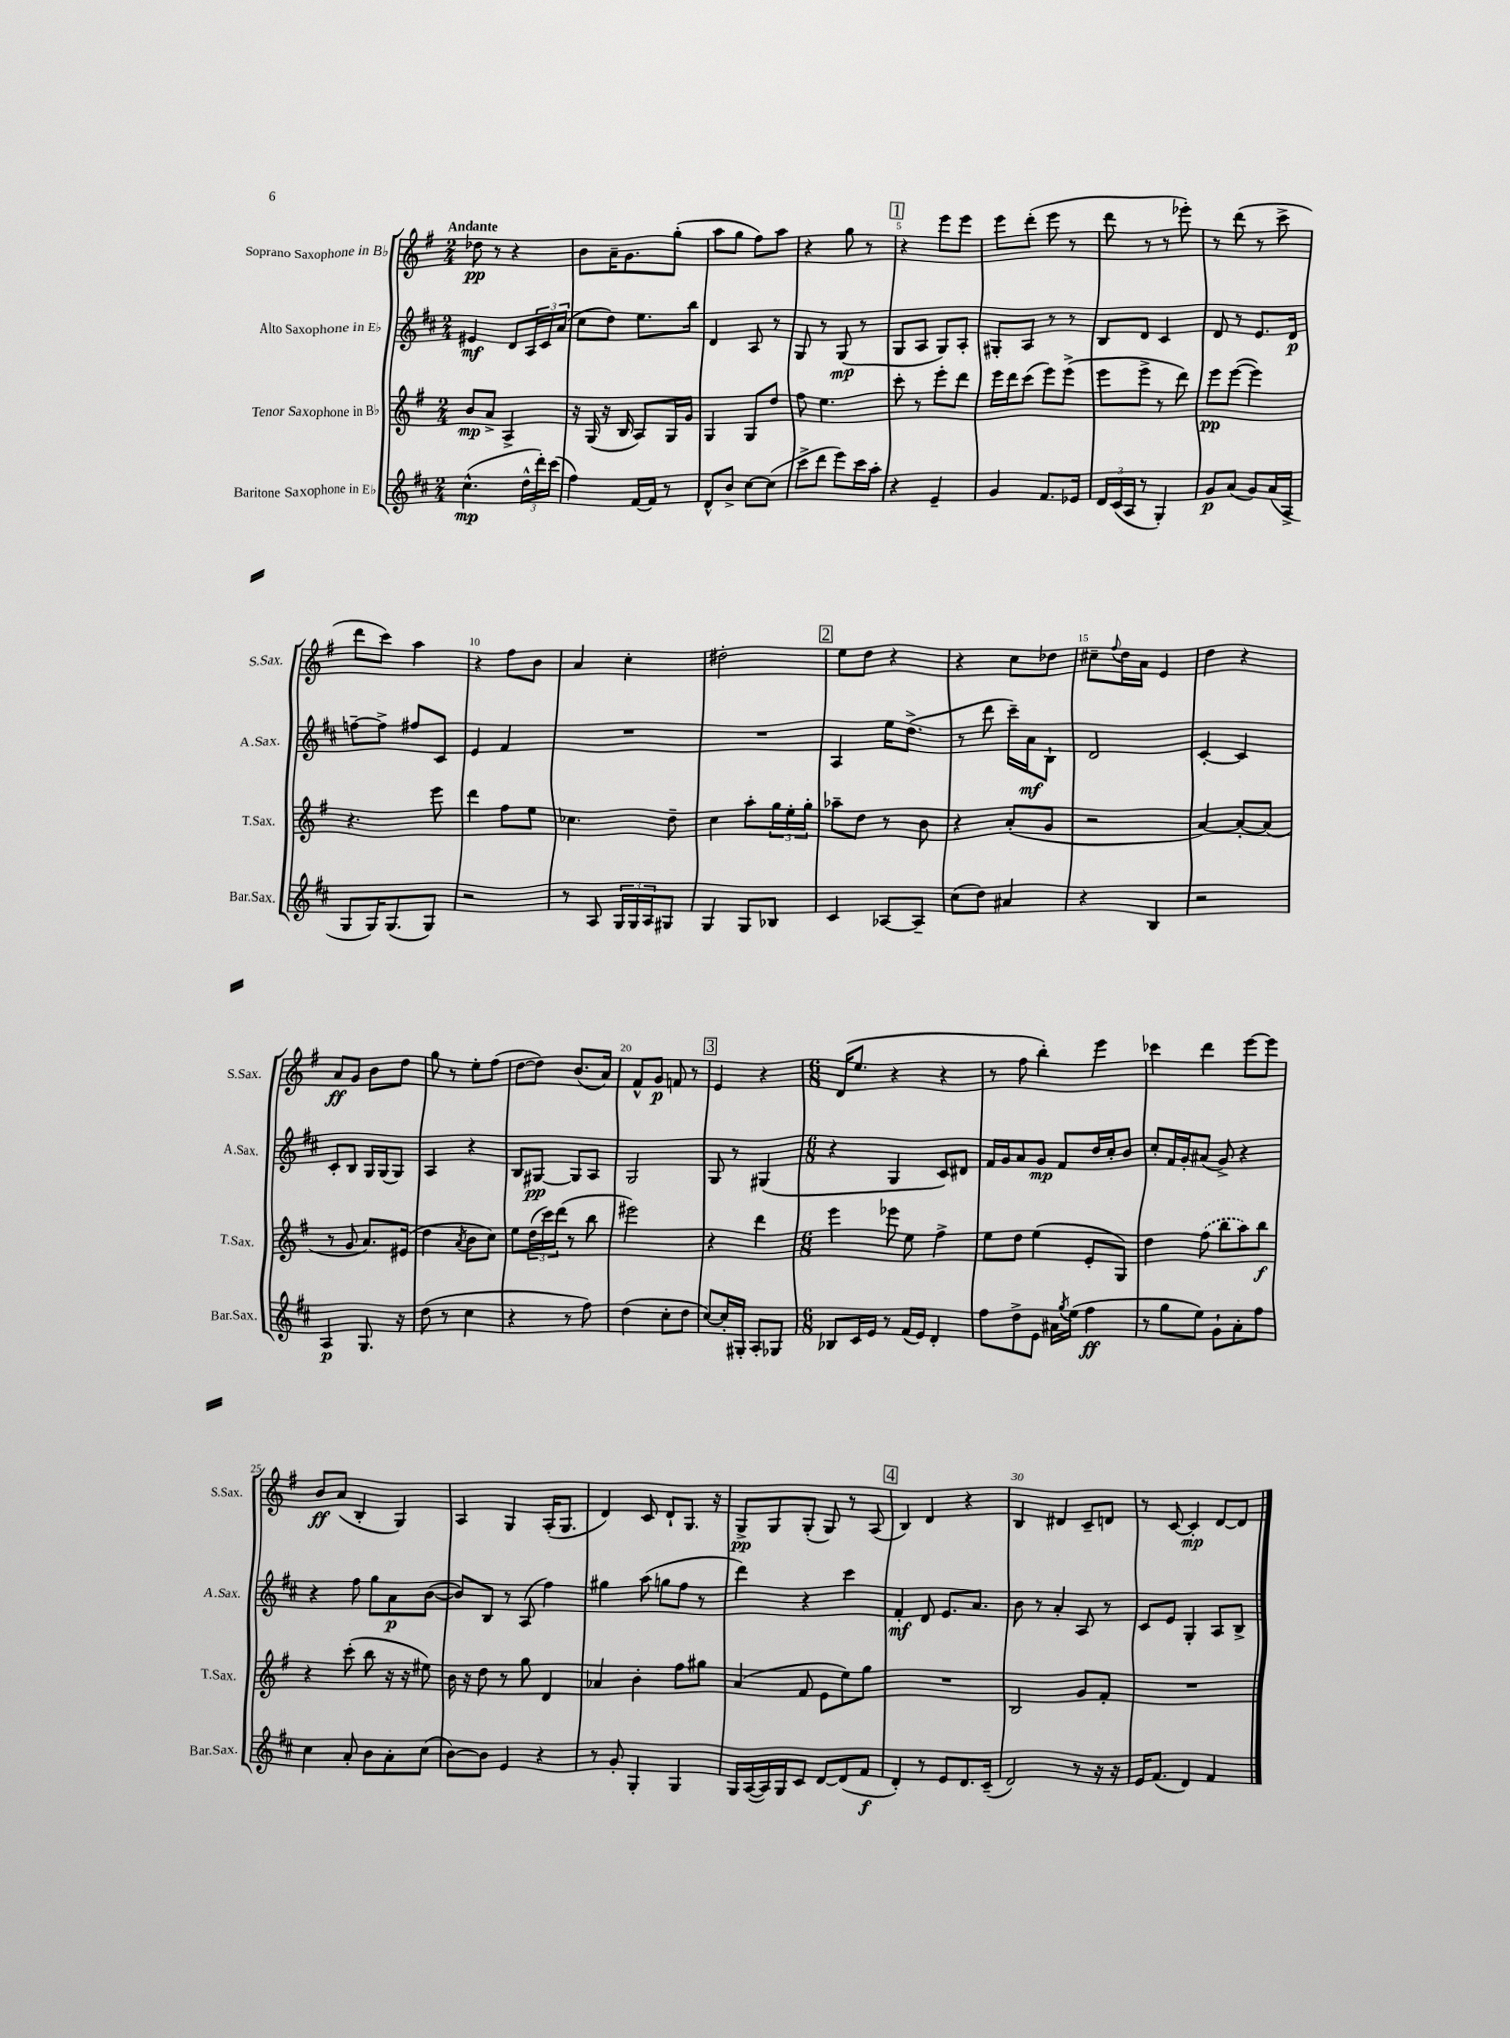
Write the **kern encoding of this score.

**kern	**kern	**kern	**kern
*staff4	*staff3	*staff2	*staff1
*clefG2	*clefG2	*clefG2	*clefG2
*k[f#c#]	*k[f#]	*k[f#c#]	*k[f#]
*M2/4	*M2/4	*M2/4	*M2/4
(4.cc#^^	8b	4e#	8dd-
.	8a^	.	8r
.	4A^	8d	4r
24dd^^	.	24A	.
24ddd')	.	24c#	.
(24ccc#	.	(24a	.
=	=	=	=
4ff#)	16r	8cc#	8b
.	(16G	.	.
.	16r	8dd)	16a~
.	16B	.	8.g
[16f#	8A)	8.ee	.
16f#]	.	.	.
8r	16G	.	(8gg'
.	16g	16bb	.
=	=	=	=
8d^^	4G	4d	8aa
8b^	.	.	8gg
[8cc#	8G	8A	8ff#)
(8cc#]	8dd	8r	8aa
=	=	=	=
8ccc#^	8ff#	8G	4r
8ddd	4.ee	8r	.
8eee)	.	(8G	8gg
16ccc#	.	8r	8r
16aa'	.	.	.
=	=	=	=
4r	8ccc'	8G	4r
.	8r	8A	.
4e~	8eee'	8G)	8eee
.	8ddd	8A'	8eee
=	=	=	=
4g	16eee	8G#'	8eee
.	16ddd	.	.
.	(8ccc	8A	(8ddd'
8.f#	8eee)	8r	8eee
.	(8eee^	8r	8r
16e-	.	.	.
=	=	=	=
24d	8eee	8B	8ddd
(24c#	.	.	.
24A	.	.	.
8r	8eee^	8d	8r
4G')	8r	4c#	8r
.	8ddd)	.	8eee-')
=	=	=	=
8g	8eee	8d	8r
(8a	([8eee	8r	(8ddd
8g)	4eee])	8.e	8r
(16a	.	.	8ccc^
16A^	.	16d	.
=	=	=	=
8G	4.r	[8ff~	8ddd
16G)	.	8ff^]	8ccc)
(8.G	.	.	.
.	.	8ff#	4aa
8G)	8eee	8c#	.
=	=	=	=
2r	4ddd	4e	4r
.	8ff#	4f#	8ff#
.	8ee	.	8b
=	=	=	=
8r	4.cc-	2r	4a
8A	.	.	.
24G	.	.	4cc'
24G	.	.	.
24A	.	.	.
8G#	8dd~	.	.
=	=	=	=
4G	4cc	2r	2dd#'
8G	8aa'	.	.
8B-	24gg	.	.
.	24ee'	.	.
.	24gg'	.	.
=	=	=	=
4c#	8aa-~	4A	8ee
.	8dd	.	8dd
[8A-	8r	16ee	4r
.	.	(8.dd^	.
8A-~]	8b	.	.
=	=	=	=
(8cc#	4r	8r	4r
8dd)	.	8ddd	.
4a#	(8a'	16ccc#~)	8cc
.	.	16a	.
.	8g	8B`	8dd-
=	=	=	=
4r	2r	2d	8cc#~
.	.	.	8qqff#
.	.	.	16dd
.	.	.	16a
4B	.	.	4e
=	=	=	=
2r	[4a)	[4c#'	4dd
.	8a'_	4c#]	4r
.	(8a]	.	.
=	=	=	=
4A	8r	8c#'	8a
.	8g	8B	8g
8.G	8.a)	16G	8b
.	.	(16G	.
.	.	8G)	8dd
16r	(16e#	.	.
=	=	=	=
(8dd	4dd	4A	8gg
8r	.	.	8r
.	8qa	.	.
4cc#	8b	4r	8ee'
.	8cc)	.	(8ff#
=	=	=	=
4r	8ee	8B	[8dd
.	(24dd	[8G#	8dd])
.	24ccc)	.	.
.	(24ddd	.	.
8r	8r	8G#]	(8.b
8ff#)	8bb	8A	.
.	.	.	16a)
=	=	=	=
(4dd	2eee#)	2G	8f#^^
.	.	.	8g
8cc#'	.	.	8f
8dd	.	.	8r
=	=	=	=
[8cc#)	4r	8G	4e
16cc#']	.	8r	.
16G#'	.	.	.
8A'	4ddd	(4G#	4r
8G-	.	.	.
=	=	=	=
*M6/8	*M6/8	*M6/8	*M6/8
8B-	4eee	4r	(16d
.	.	.	8.ee
16c#	.	.	.
16e	.	.	.
8r	8eee-	4G	4r
(16f#	8ee	.	.
16e)	.	.	.
4d'	4ff#^	8c#)	4r
.	.	8d#	.
=	=	=	=
8ff#	8ee	16f#	8r
.	.	16g	.
8dd^	8dd	8a	8ff#
8e	(4ee	8g	4bb')
16a#	.	8f#	.
8qgg	.	.	.
(16ee	.	.	.
4ff#	8e'	16dd	4eee
.	.	16cc#'	.
.	8G)	8b	.
=	=	=	=
8r	4dd	8cc#'	4ccc-
8gg	.	16f#	.
.	.	16g'	.
8ee)	(8ff#	(8a#	4ddd
8g`	8bb	8g^)	.
8a'	8aa)	4r	[8eee
8ff#	8bb	.	8eee]
=	=	=	=
4cc#	4r	4r	8b
.	.	.	(8a
8a'	(8ccc'	8ff#	4B'
8b	8bb	8gg	.
8a'	16r	8a	4G)
.	16r	.	.
(8cc#	8ee#)	([8b	.
=	=	=	=
[8b)	16b	8b])	4A
.	16r	.	.
8b]	8dd	8B	.
4e	8r	8r	4G
.	8gg	(8A	.
4r	4d	4ff#)	(16A'
.	.	.	8.G
=	=	=	=
8r	4a-	4gg#	4d)
8g'	.	.	.
4G'	4b'	(8aa	8c
.	.	8gg	8d`
4G	8ff#	8ff#	8.G
.	8gg#	8r	.
.	.	.	16r
=	=	=	=
16G	(4a	4ddd)	8G^
([16A	.	.	.
16A])	.	.	8G
16G	.	.	.
8c#	8f#	4r	(8G'
[8d	8e	.	8G)
(8d]	8ee)	4ccc#	8r
8f#	8gg	.	(8A
=	=	=	=
4d')	2.r	4f#'	4B)
8r	.	8d	4d
8e	.	8.e	.
8.d	.	.	4r
.	.	8.a	.
(16c#~	.	.	.
=	=	=	=
2d)	2B	8b	4B
.	.	8r	.
.	.	4a'	4d#
8r	8g	8A	8c~
16r	8f#'	8r	8d
16r	.	.	.
=	=	=	=
16e	2.r	8c#	8r
(8.f#	.	.	.
.	.	8e	[8c
4d)	.	4G'	4c']
4f#	.	8A	[8d
.	.	8B^	8d]
==	==	==	==
*-	*-	*-	*-
